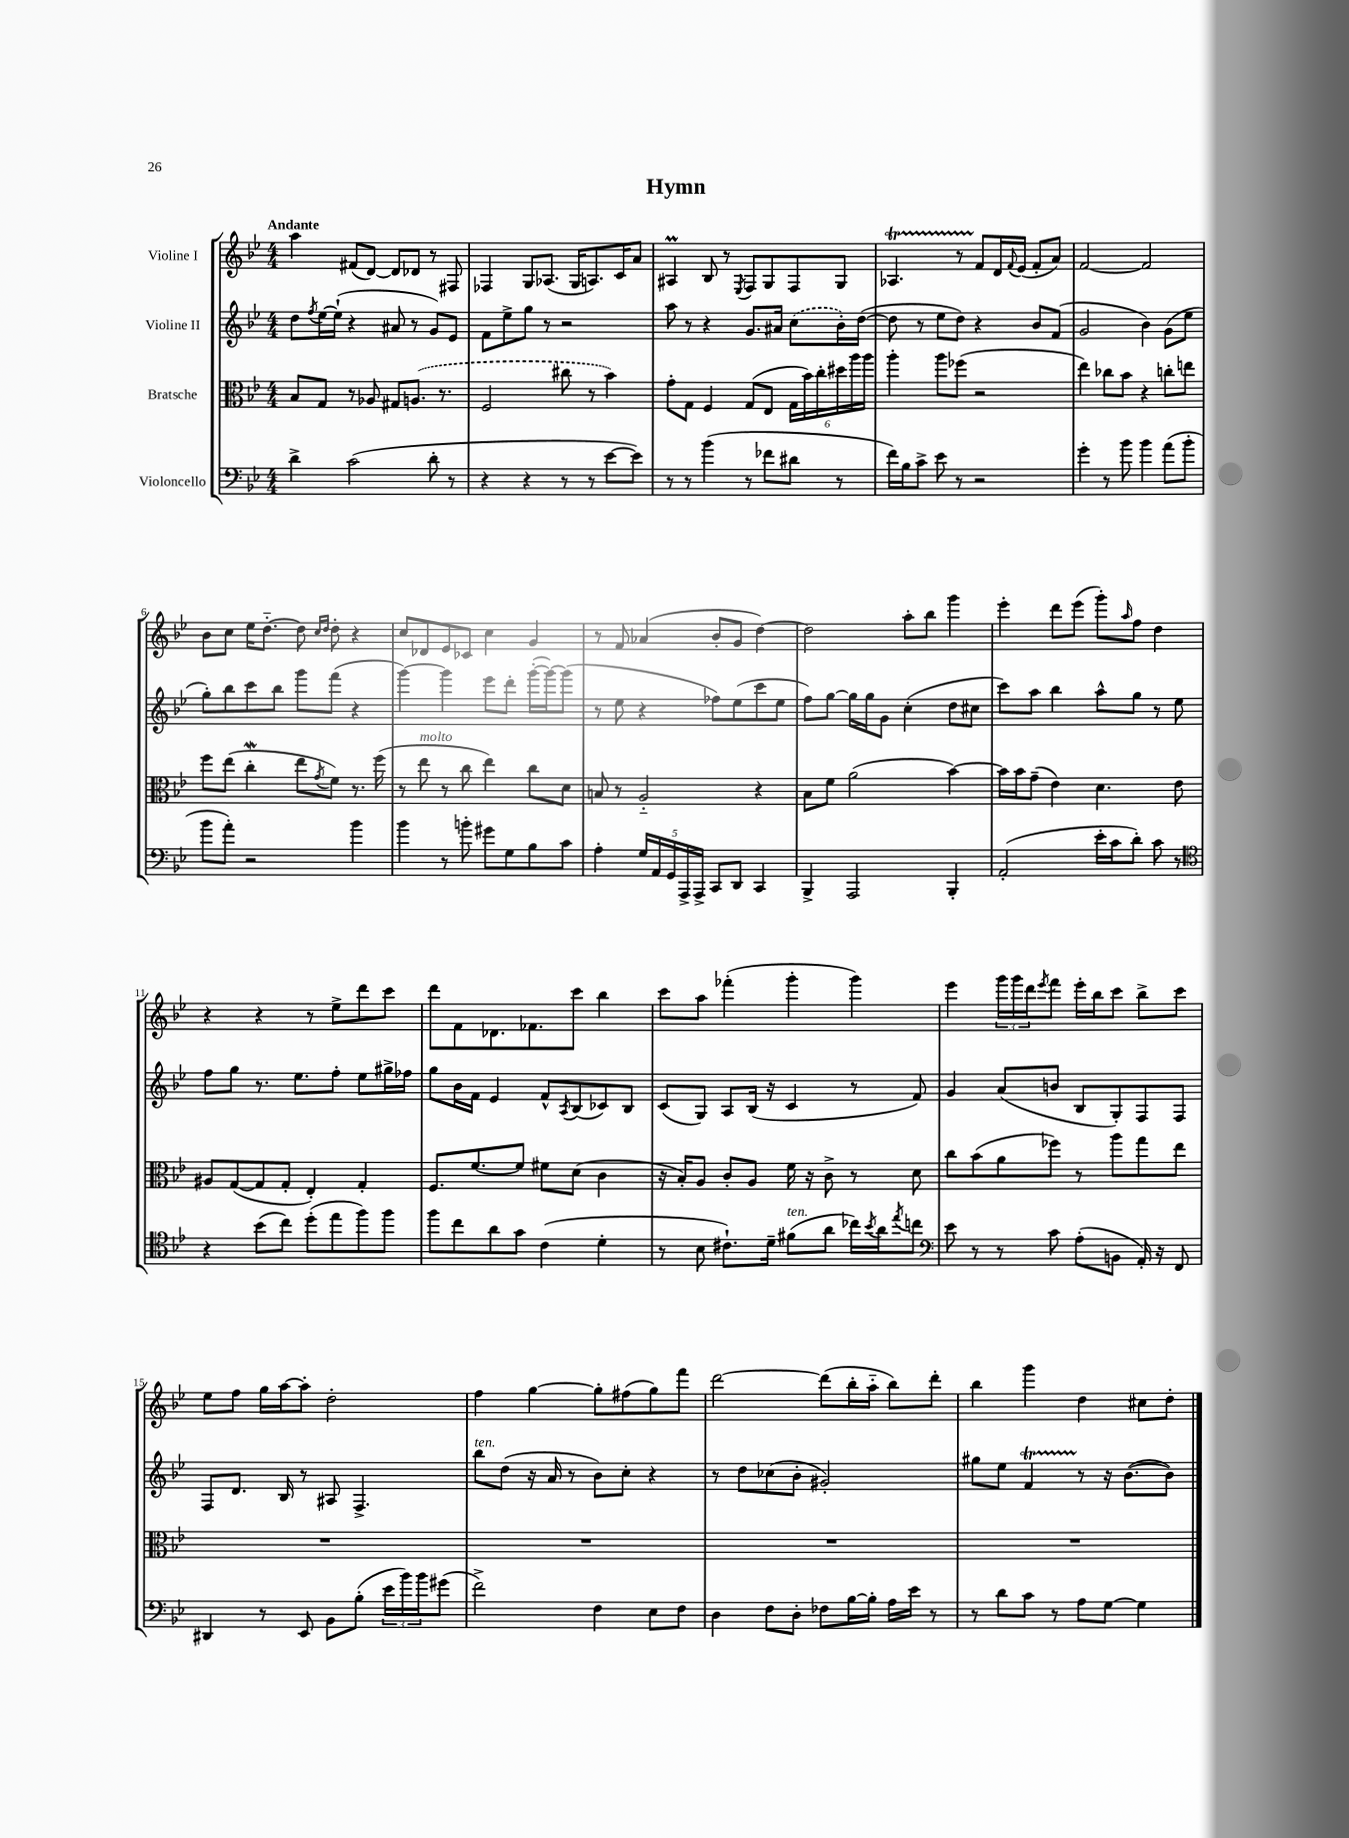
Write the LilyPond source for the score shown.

\header { title = "Hymn" }
<<
\new StaffGroup <<
\new Staff = "s0" \with { instrumentName = "Violine I" } {
    \clef treble \key bes \major \numericTimeSignature \time 4/4 \tempo "Andante"
    a''4 fis'8( d'8~) d'8 des'8 r8 fis8 |
    fes4 g8 aes8.( g16 a8.) c'16 a'8 |
    ais4\prall bes8 r8 \acciaccatura { ees8 } f8 g8 f8 g8 |
    aes4.\startTrillSpan r8 f'8\stopTrillSpan d'16 \appoggiatura { f'8 } ees'16( f'8-. a'8) |
    f'2~ f'2 |
    bes'8 c''8 ees''16 d''8.~-_ d''8 \grace { c''16 d''16 } d''8-. r4 |
    c''8 des'8 ees'8 ces'8 c''4 g'4 |
    r8 f'8 aes'4( bes'8-. g'8 d''4~) |
    d''2 a''8-. bes''8 g'''4 |
    ees'''4-. d'''8 ees'''8( g'''8-.) \grace { a''16 } f''8 d''4 |
    r4 r4 r8 ees''8-> d'''8 c'''8 |
    d'''8 f'8 des'8. fes'8. c'''8 bes''4 |
    c'''8 a''8 fes'''4-.( g'''4-. g'''4) |
    ees'''4 \tuplet 3/2 { g'''16 g'''16 d'''16 } \acciaccatura { ees'''8 } f'''8 ees'''16-. bes''16 c'''8 bes''8-> c'''8 |
    ees''8 f''8 g''16 a''16~ a''8-. d''2-. |
    f''4 g''4~ g''8-. fis''8( g''8) f'''8 |
    d'''2~ d'''8( bes''16-. a''16-_ bes''8) d'''8-. |
    bes''4 g'''4 d''4 cis''8 d''8-. \bar "|." |
}
\new Staff = "s1" \with { instrumentName = "Violine II" } {
    \clef treble \key bes \major \numericTimeSignature \time 4/4
    d''8 \acciaccatura { f''8 } ees''16~ ees''16-!( r4 ais'8 r8 g'8) ees'8 |
    f'8 ees''8-> g''8 r8 r2 |
    a''8 r8 r4 g'8. ais'16 \once \slurDashed c''8( bes'16-.) d''16~( |
    d''8 r8 ees''8 d''8) r4 bes'8 f'8( |
    g'2 bes'4) g'8( ees''8 |
    g''8-.) bes''8 c'''8 bes''8 g'''8 f'''8( r4 |
    g'''4~) g'''4 ees'''8 d'''8-. g'''16~-.( g'''16~) g'''8( |
    r8 ees''8 r4 fes''8) ees''8( c'''8 ees''8 |
    f''8) g''8~ g''16 g''16 g'8 c''4-.( d''8 cis''8 |
    c'''8) a''8 bes''4 a''8-^ g''8 r8 ees''8 |
    f''8 g''8 r8. ees''8. f''8-. ees''8 gis''16-> fes''16 |
    g''8 bes'16 f'16 ees'4 f'8-^ \acciaccatura { a8 } bes8( ces'8) bes8 |
    c'8( g8) a8 bes16( r16 c'4 r8 f'8) |
    g'4 a'8( b'8 bes8 g8-.) f8 f8 |
    f8 d'8. bes16 r8 ais8 f4.-> |
    bes''8^\markup { \italic "ten." } d''8( r16 a'16 r8 bes'8) c''8-. r4 |
    r8 d''8 ces''8( bes'8-. gis'2-.) |
    gis''8 ees''8 f'4\startTrillSpan r8\stopTrillSpan r16 bes'8.~( bes'8) \bar "|." |
}
\new Staff = "s2" \with { instrumentName = "Bratsche" } {
    \clef alto \key bes \major \numericTimeSignature \time 4/4
    bes8 g8 r8 aes8 gis8 \once \slurDashed a8.( r8. |
    f2 cis''8 r8 bes'4) |
    g'8-. g8 f4 g8( ees8 \tuplet 6/4 { g16 bes'16) c''16-. dis''16 a''16 a''16 } |
    a''4-. a''8 fes''8( r2 |
    ees''4) ces''8 bes'8 r4 c''8-. e''8 |
    f''8 ees''8( c''4-.\mordent ees''8 \acciaccatura { g'8 } f'8) r8. f''16( |
    r8 ees''8^\markup { \italic "molto" } r8 c''8 ees''4) c''8 d'8 |
    b8 r8 a2-_ r4 |
    bes8 f'8 a'2( bes'4~) |
    bes'16 bes'16 g'8--( ees'4) d'4. ees'8 |
    ais8 g8~( g8 g8-. ees4-.) g4-. |
    f8. f'8.~ f'8 fis'8 d'8( c'4 |
    r16 bes16-.) a8 c'8-. a8 f'16 r16 c'8-> r8 d'8 |
    c''8 bes'8( a'8 fes''8) r8 a''8 g''8 ees''8 |
    R1 |
    R1 |
    R1 |
    R1 \bar "|." |
}
\new Staff = "s3" \with { instrumentName = "Violoncello" } {
    \clef bass \key bes \major \numericTimeSignature \time 4/4
    d'4-> c'2( d'8-. r8 |
    r4 r4 r8 r8 ees'8~ ees'8) |
    r8 r8 bes'4( r8 fes'8 dis'8 r8 |
    f'16) bes16 c'8-> ees'8 r8 r2 |
    g'4-. r8 bes'8 bes'4 a'8( bes'8-. |
    bes'8 a'8-.) r2 bes'4 |
    bes'4 r8 b'8-. gis'8 g8 bes8 c'8 |
    a4-. \tuplet 5/4 { g16 a,16 g,16 a,,16-> a,,16-> } c,8 d,8 c,4 |
    bes,,4-> a,,2 bes,,4-. |
    a,2-.( ees'16-. c'16 d'8-.) c'8 r8 |
    \clef tenor r4 bes'8( c''8) d''8-.( ees''8 f''8) f''8 |
    f''8 c''8 a'8 g'8 c'4( d'4-. |
    r8 bes8 cis'8.-!) d'16-- fis'8^\markup { \italic "ten." }( a'8 ces''16) \acciaccatura { bes'8 } a'16 \acciaccatura { ees''8 } c''8 |
    \clef bass ees'8 r8 r8 c'8 a8-.( b,8 a,16-.) r16 f,8 |
    dis,4 r8 ees,8 bes,8 bes8-.( \tuplet 3/2 { ees'16 bes'16) bes'16 } gis'8( |
    f'2->) f4 ees8 f8 |
    d4 f8 d8-. fes8 bes16~ bes16-. a16 ees'16 r8 |
    r8 d'8 c'8 r8 a8 g8~ g4 \bar "|." |
}
>>
>>
